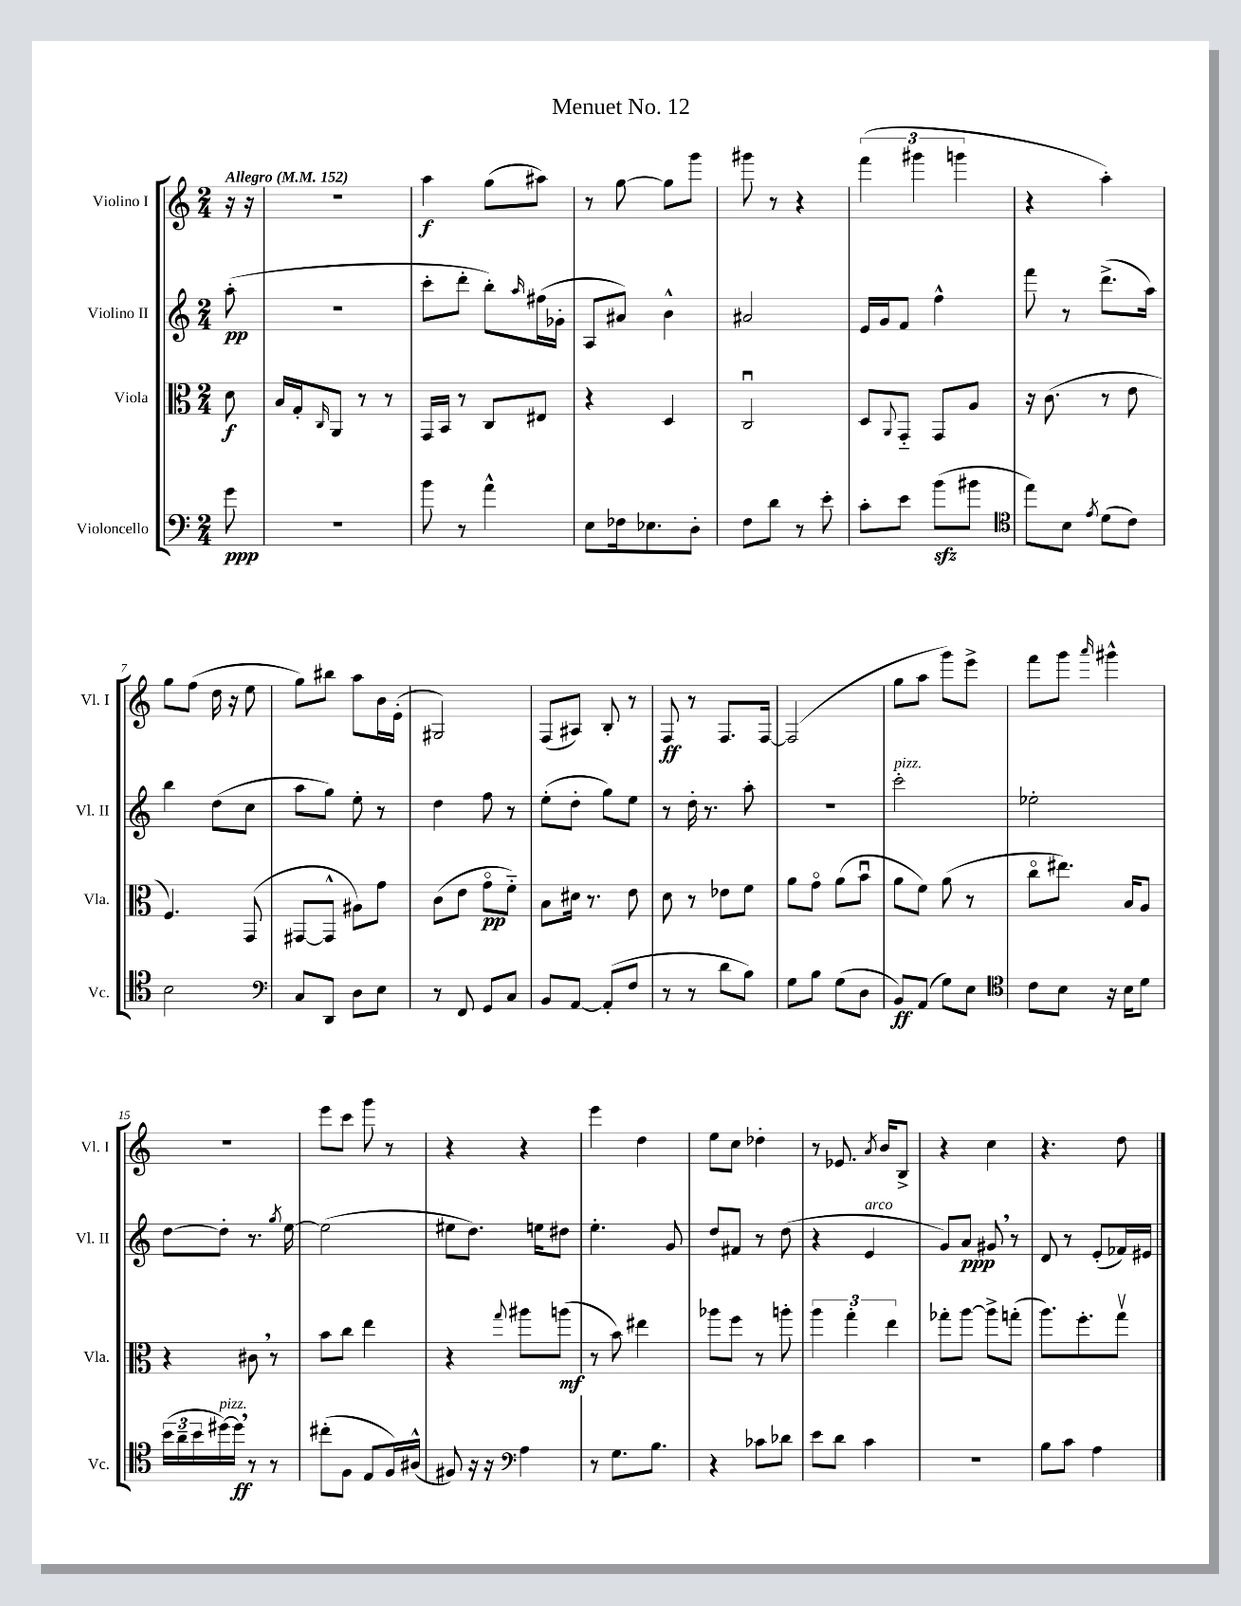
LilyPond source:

\header { title = "Menuet No. 12" }
<<
\new StaffGroup <<
\new Staff = "s0" \with { instrumentName = "Violino I" shortInstrumentName = "Vl. I" } {
    \clef treble \key c \major \numericTimeSignature \time 2/4 \partial 8 \tempo "Allegro" 4 = 152
    r16 r16 |
    r2 |
    a''4\f g''8( ais''8) |
    r8 g''8~ g''8 g'''8 |
    gis'''8 r8 r4 |
    \tuplet 3/2 { f'''4( gis'''4 g'''4 } |
    r4 a''4-.) |
    g''8 f''8( d''16 r16 e''8 |
    g''8) bis''8 a''8 b'16 e'16-.( |
    gis2) |
    f8( ais8) b8-. r8 |
    f8\ff r8 f8. f16~ |
    f2( |
    g''8 a''8 g'''8) e'''8-> |
    f'''8 g'''8 \grace { a'''16 } gis'''4-^ |
    R2 |
    e'''8 c'''8 g'''8 r8 |
    r4 r4 |
    e'''4 d''4 |
    e''8 c''8 des''4-. |
    r8 ees'8. \acciaccatura { a'8 } b'16 b8-> |
    r4 c''4 |
    r4. d''8 \bar "|." |
}
\new Staff = "s1" \with { instrumentName = "Violino II" shortInstrumentName = "Vl. II" } {
    \clef treble \key c \major \numericTimeSignature \time 2/4 \partial 8
    a''8-.\pp( |
    R2 |
    c'''8-. d'''8-. b''8-.) \grace { a''16 } fis''16( ges'16-. |
    a8 ais'8) b'4-^ |
    ais'2 |
    e'16 g'16 f'8 f''4-^ |
    f'''8 r8 d'''8.->( a''16) |
    b''4 d''8( c''8 |
    a''8 g''8) e''8-. r8 |
    d''4 f''8 r8 |
    e''8-.( d''8-. g''8) e''8 |
    r8 d''16-. r8. a''8-. |
    r2 |
    c'''2-.^\markup { \italic "pizz." } |
    ees''2-. |
    d''8~ d''8-. r8. \acciaccatura { g''8 } e''16~ |
    e''2( |
    eis''8 d''8.) e''16 dis''8 |
    e''4.-. g'8 |
    d''8 fis'8 r8 d''8( |
    r4 e'4^\markup { \italic "arco" } |
    g'8) a'8\ppp gis'8 \breathe r8 |
    d'8 r8 e'8-.( fes'16) eis'16 \bar "|." |
}
\new Staff = "s2" \with { instrumentName = "Viola" shortInstrumentName = "Vla." } {
    \clef alto \key c \major \numericTimeSignature \time 2/4 \partial 8
    d'8\f |
    b16 g16-. \grace { c16 } a,8 r8 r8 |
    g,16 b,16 r8 c8 eis8 |
    r4 d4 |
    c2\downbow |
    d8 \appoggiatura { a,8 } g,8-_ g,8 a8 |
    r16 c'8.( r8 e'8 |
    f4.) g,8( |
    gis,8~ gis,8-^ ais8) g'8 |
    c'8( e'8 g'8\flageolet\pp f'8-_) |
    b8 dis'16 r8. e'8 |
    d'8 r8 ees'8 f'8 |
    a'8 g'8\flageolet a'8( b'8\downbow |
    a'8 f'8) a'8( r8 |
    c''8\flageolet eis''8.) b16 a8 |
    r4 cis'8 \breathe r8 |
    b'8 c''8 e''4 |
    r4 \appoggiatura { g''8 } ais''8 a''8\mf( |
    r8 b'8) eis''4 |
    aes''8 f''8 r8 a''8-. |
    \tuplet 3/2 { a''4 g''4-. e''4 } |
    ges''8-. a''8~ a''8-> g''8-.( |
    a''8.) f''8.-. g''8\upbow \bar "|." |
}
\new Staff = "s3" \with { instrumentName = "Violoncello" shortInstrumentName = "Vc." } {
    \clef bass \key c \major \numericTimeSignature \time 2/4 \partial 8
    g'8\ppp |
    R2 |
    b'8 r8 a'4-^ |
    e8 fes16 ees8. d8-. |
    f8 d'8 r8 e'8-. |
    c'8-. e'8 b'8\sfz( bis'8 |
    \clef tenor e''8) b8 \acciaccatura { e'8 } d'8( c'8) |
    b2 |
    \clef bass c8 d,8 d8 e8 |
    r8 f,8 g,8 c8 |
    b,8 a,8~ a,8-.( f8 |
    r8 r8 d'8 b8) |
    g8 b8 g8( d8 |
    b,8\ff) a,8( g8) e8 |
    \clef tenor c'8 b8 r16 b16 d'8 |
    \tuplet 3/2 { b'16( a'16-- b'16 } dis''16~^\markup { \italic "pizz." }) dis''16\ff \breathe r8 r8 |
    cis''8-.( f8 e8 f16) ais16-^( |
    fis8) r16 r16 \clef bass a4 |
    r8 g8. b8. |
    r4 ces'8 des'8 |
    e'8 d'8 c'4 |
    R2 |
    b8 c'8 a4 \bar "|." |
}
>>
>>
